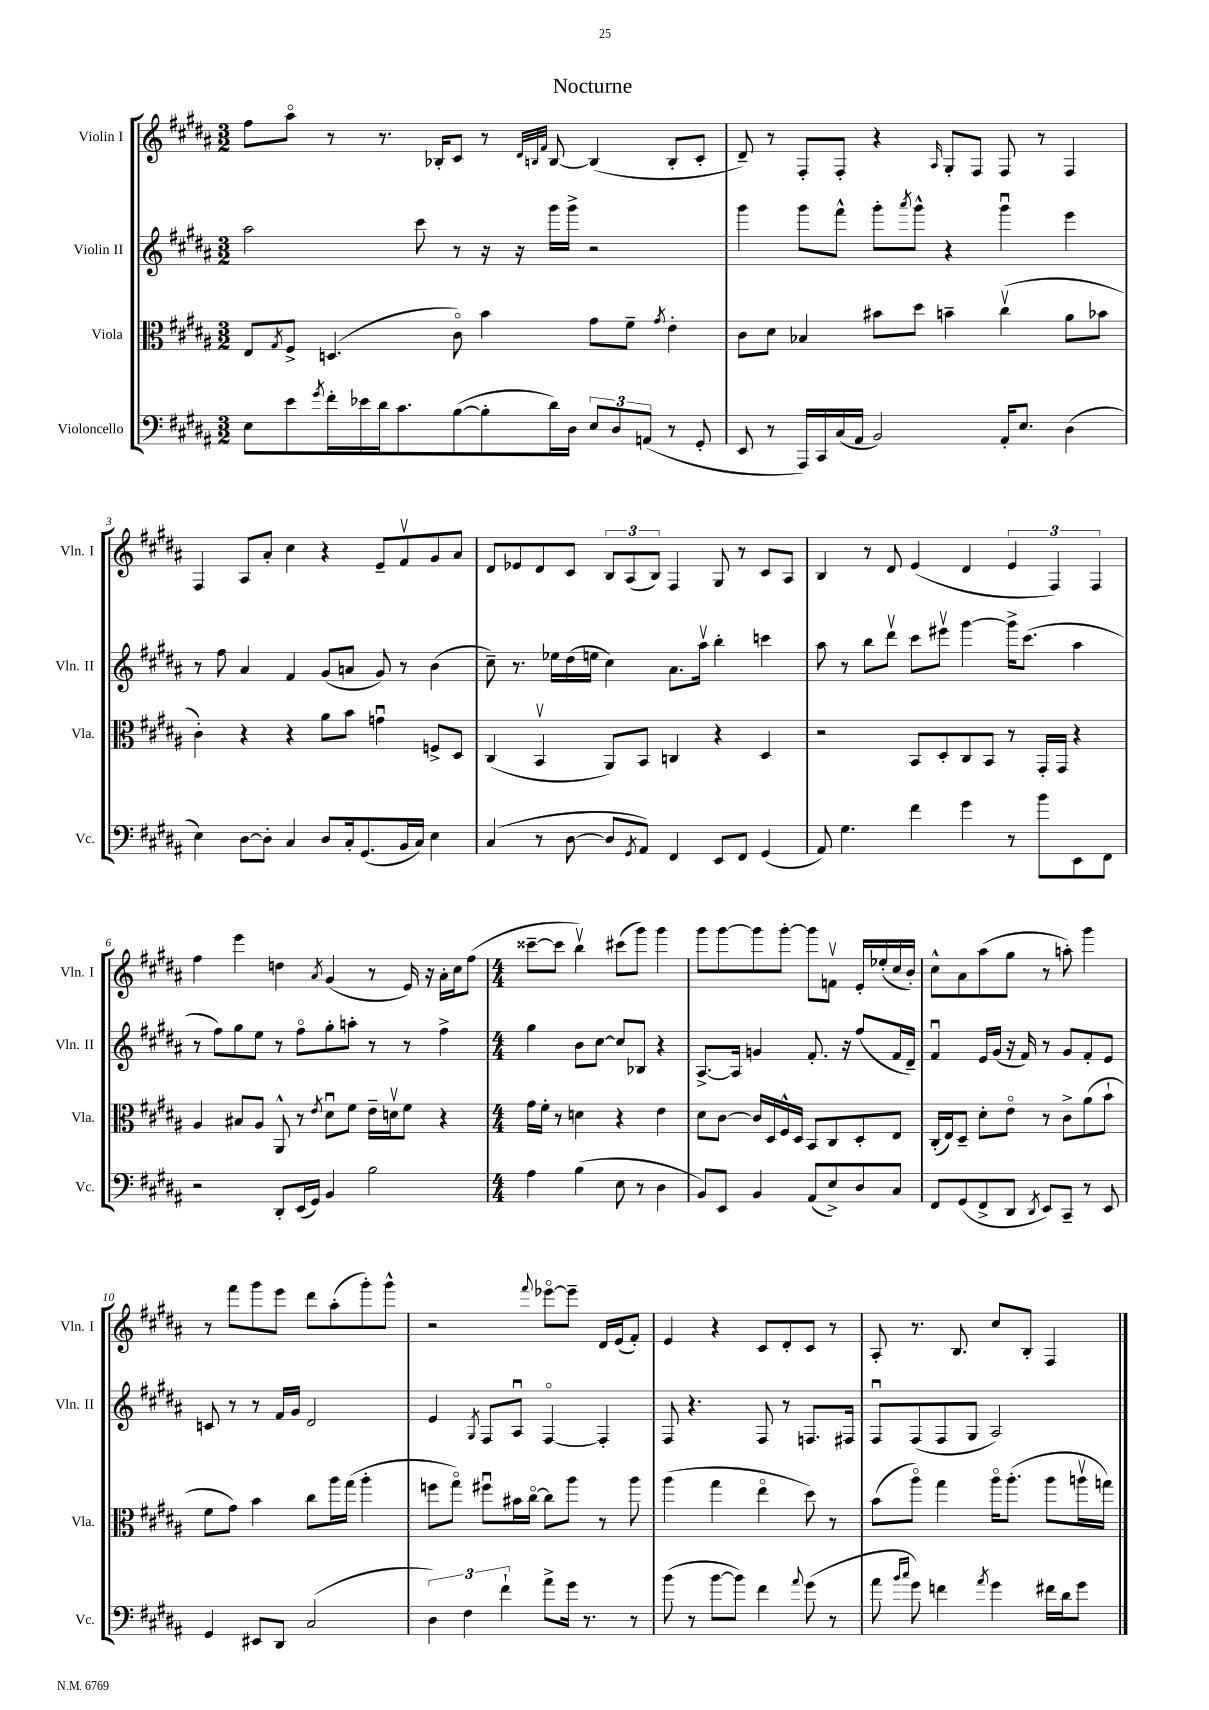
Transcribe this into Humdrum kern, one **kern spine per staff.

**kern	**kern	**kern	**kern
*part4	*part3	*part2	*part1
*staff4	*staff3	*staff2	*staff1
*I"Violoncello	*I"Viola	*I"Violin II	*I"Violin I
*I'Vc.	*I'Vla.	*I'Vln. II	*I'Vln. I
*clefF4	*clefC3	*clefG2	*clefG2
*k[f#c#g#d#a#]	*k[f#c#g#d#a#]	*k[f#c#g#d#a#]	*k[f#c#g#d#a#]
*M3/2	*M3/2	*M3/2	*M3/2
=1	=1	=1	=1
8E\L	8E/L	2aa#\	8ff#\L
.	8qG#/	.	.
8e\	8F#^/J	.	8aa#\J
8qg#/	.	.	.
16f#'\L	(4.Dn/	.	8r
16e-X\	.	.	.
16d#\J	.	.	8.r
8.c#\	.	.	.
.	.	8ccc#\	.
.	.	.	16B-X'/KL
([8B\	8c#\)	8r	8c#/J
8B'\]	4b\	16r	8r
.	.	16r	.
.	.	.	32qqd#/LLL
.	.	.	32qqBn/
.	.	.	32qqf#/JJJ
16d#\L)	.	16ggg#\LL	[8B/
16D#\JJ	.	16ggg#^\JJ	.
12E/L	8g#\L	2r	(4B/]
12D#/	.	.	.
.	8f#~\J	.	.
(12AAn/J	.	.	.
.	8qg#/	.	.
8r	4e'\	.	8B'/L
8GG#'/	.	.	8c#'/J
=2	=2	=2	=2
8EE/	8c#\L	4ggg#\	8d#~/)
8r	8d#\J	.	8r
16AAA#/LL)	4B-X/	8ggg#\L	8F#'/L
16CC#/	.	.	.
(16C#/	.	8fff#^^\J	8F#'/J
16AA#/JJ	.	.	.
2BB/)	8b#X\L	8ggg#'\L	4r
.	.	8qaaa#/	.
.	8dd#\J	8ggg#^^\J	.
.	.	.	16qqA#/
.	4bn~\	4r	8G#'/L
.	.	.	8F#/J
16AA#'/KL	(4cc#v\	4ggg#u\	8F#/
8.E/J	.	.	.
.	.	.	8r
(4D#\	8a#\L	4eee\	4F#/
.	8b-X\J	.	.
!!LO:LB:g=z
=3	=3	=3	=3
4E\)	4c#'\)	8r	4F#/
.	.	8ff#\	.
[8D#\L	4r	4a#/	8A#/L
8D#'\J]	.	.	8a#'/J
4C#/	4r	4f#/	4cc#\
8D#/L	8a#\L	(8g#/L	4r
16C#'/k	8b\J	8an/J	.
(8.GG#/	.	.	.
.	4gnu\	8g#/)	8e~/L
16BB/L	.	8r	8f#v/
16C#/JJ)	.	.	.
4E\	8Fn^/L	(4b\	8g#/
.	8D#/J	.	8a#/J
=4	=4	=4	=4
(4C#/	(4C#/	8cc#~\)	8d#/L
.	.	8.r	8e-X/
8r	4BBv/	.	8d#/
.	.	16ee-X\LL	.
[8D#\	.	(16dd#\	8c#/J
.	.	16een\JJ	.
8D#/L]	8AA#/L)	4cc#\)	12B/L
.	.	.	(12A#/
8qGG#/	.	.	.
8AA#/J)	8BB/J	.	.
.	.	.	12B/J)
4FF#/	4Cn/	8.a#\L	4F#/
.	.	16aa#v\Jk	.
8EE/L	4r	4bb'\	8G#/
8FF#/J	.	.	8r
(4GG#/	4D#/	4cccn\	8c#/L
.	.	.	8A#/J
=5	=5	=5	=5
8AA#/)	2r	8aa#\	4B/
4.G#\	.	8r	.
.	.	8bb\L	8r
.	.	8ddd#v\J	8d#/
4f#\	8BB/L	8ccc#\L	(4e/
.	8D#'/	8eee#Xv\J	.
4g#\	8C#/	[4ggg#\	4d#/
.	8BB/J	.	.
8r	8r	16ggg#^\KL]	6e/
.	.	(8.ccc#\J	.
8b\L	16GG#'/LL	.	.
.	.	.	6F#/)
.	16GG#/JJ	.	.
8EE\	4r	4aa#\	.
.	.	.	6F#/
8FF#\J	.	.	.
!!LO:LB:g=z
=6	=6	=6	=6
2r	4A#/	8r	4ff#\
.	.	8ff#\L)	.
.	8B#X/L	8gg#\	4eee\
.	8A#/J	8ee\J	.
8DD#'/L	8AA#^^/	8r	4ddn\
(16EE/L	8r	8ff#\L	.
16GG#/JJ)	.	.	.
.	8qe/	.	8qa#/
4BB/	8d#u\L	8gg#'\	(4g#/
.	8f#\J	8aan'\J	.
2B\	16e~\LL	8r	8r
.	16dnv\J	.	.
.	8f#\J	8r	16e/)
.	.	.	16r
.	4r	4ff#^\	16a#'\LL
.	.	.	16cc#\J
.	.	.	(8ff#\J
=7	=7	=7	=7
*M4/4	*M4/4	*M4/4	*M4/4
4A#\	16g#\LL	4gg#\	[8ccc##X~\L
.	16f#'\JJ	.	.
.	8r	.	8ccc##\J]
(4B\	4dn\	8b\L	4bbv\)
.	.	[8cc#\J	.
8E\	4r	8cc#/L]	(8ccc#X\L
8r	.	8B-X/J	8ggg#\J)
4D#\	4e\	4r	4ggg#\
=8	=8	=8	=8
8BB/L)	8d#\L	[8.A#^/L	8ggg#\L
8EE/J	[8c#\J	.	[8ggg#\
.	.	16A#/Jk]	.
4BB/	16c#/LL]	4gn/	8ggg#\]
.	16D#/	.	.
.	16F#^^/	.	[8ggg#'\J
.	16D#/JJ	.	.
(8AA#/L	8BB/L	8.f#'/	8ggg#\L]
8E^/)	8C#/	.	8fnv\J
.	.	16r	.
8D#/	8D#'/	(8ff#/L	16e'/LL
.	.	.	(16ee-X'/
8C#/J	8E/J	16f#/L	16cc#/
.	.	16d#~/JJ)	16b'/JJ)
=9	=9	=9	=9
8FF#/L	(16C#'/LL	4f#u/	8cc#^^\L
.	16E/J)	.	.
(8GG#/	8D#~/J	.	8a#\
8FF#^/	8d#'\L	16e/LL	(8aa#\
.	.	(16g#/JJ	.
8DD#/J	8e\J	16r	8gg#\J
.	.	16f#/)	.
8qDD#/	.	.	.
8EE/L)	8r	8r	8r
8CC#~/J	8c#^\L	8g#/L	8aan'\)
8r	(8a#\	8f#'/	4ggg#\
8EE/	8b`\J	8e/J	.
!!LO:LB:g=z
=10	=10	=10	=10
4GG#/	8f#\L	8cn/	8r
.	8g#\J)	8r	8fff#\L
8EE#X/L	4b\	8r	8ggg#\
8DD#/J	.	16f#/LL	8eee\J
.	.	16g#/JJ	.
(2C#/	8cc#\L	2d#/	8ddd#\L
.	16aa#\L	.	(8aa#'\
.	(16gg#\JJ	.	.
.	4aa#'\	.	8ggg#'\)
.	.	.	8ggg#^^\J
=11	=11	=11	=11
6D#\)	8ffn\L	4e/	2r
.	8gg#\J)	.	.
6F#\	.	.	.
.	.	8qG#/	.
.	8ff#Xu\L	8F#/L	.
6f#`\	.	.	.
.	16b#X\L	8A#u/J	.
.	[16cc#\JJ	.	.
.	.	.	8qqfff#/
8a#^\L	8cc#\L]	[4F#/	[8eee-X\L
16g#\Jk	8aa#\J	.	8eee-~\J]
8.r	.	.	.
.	8r	4F#'/]	16d#/LL
.	.	.	(16e/J
8r	8aa#\	.	8f#'/J)
=12	=12	=12	=12
(8b\	(4aa#\	8F#/	4e/
8r	.	4.r	.
[8b\L	4gg#\	.	4r
8b\J])	.	.	.
4f#\	4ee\	8F#/	8c#/L
.	.	8r	8d#'/
8qqa#/	.	.	.
(8g#\	8dd#\)	8.Fn/L	8c#/J
8r	8r	.	8r
.	.	16F#X/Jk	.
=13	=13	=13	=13
8a#\	(8b\L	8F#u/L	8A#'/
16qqb/LL	.	.	.
16qqcc#/JJ	.	.	.
8g#\)	8aa#\J)	(8F#/	8.r
4fn\	4gg#\	8F#/	.
.	.	.	8.B/
.	.	8G#/J	.
8qa#/	.	.	.
4g#\	16aa#\KL	2A#/)	8cc#/L
.	(8.aa#'\J	.	.
.	.	.	8B'/J
16f#X\LL	8aa#\L	.	4F#/
16d#\J	.	.	.
8g#\J	16aanv\L	.	.
.	16ggn\JJ)	.	.
==	==	==	==
*-	*-	*-	*-
